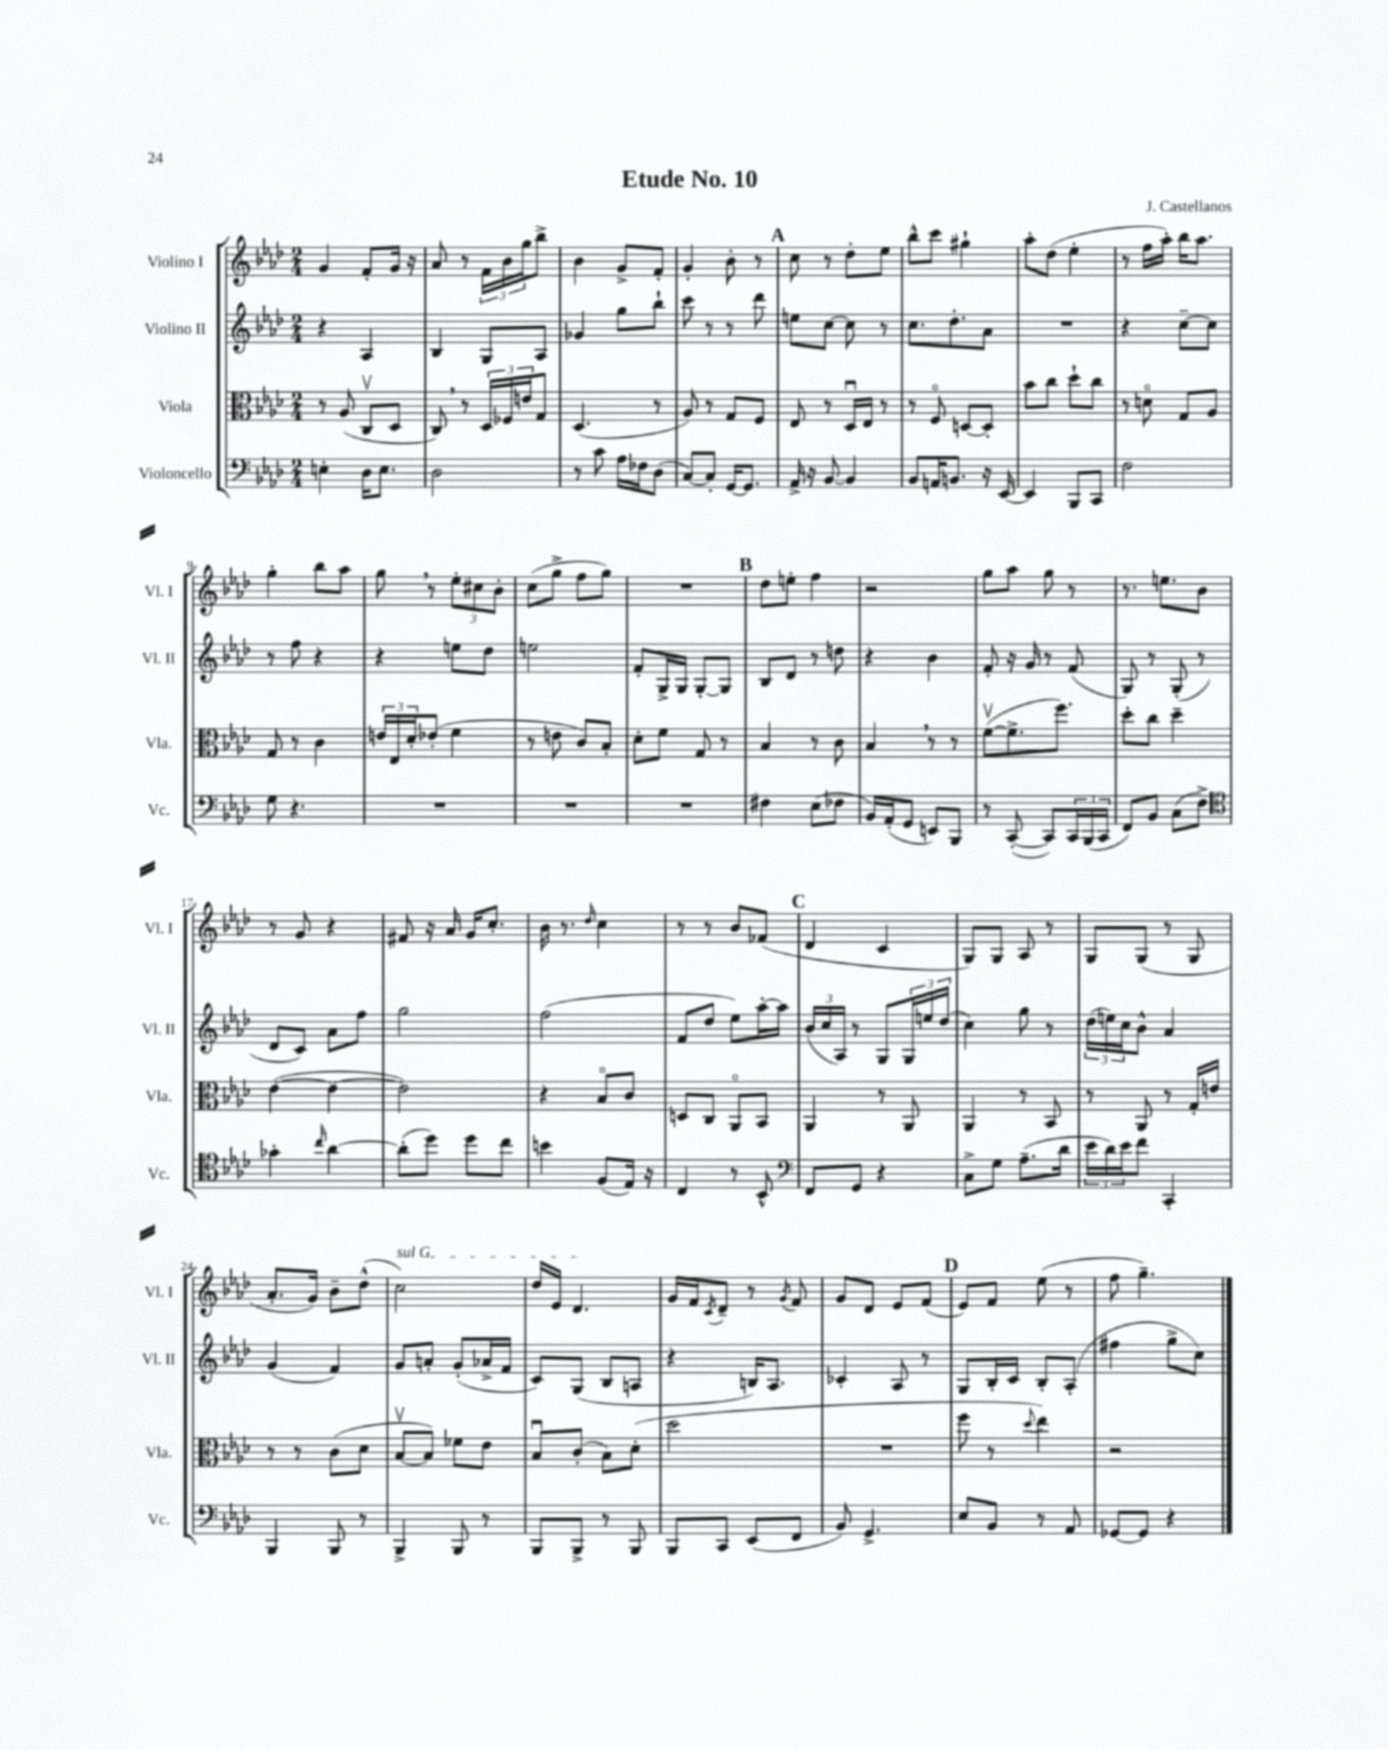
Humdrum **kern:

**kern	**kern	**kern	**kern
*part4	*part3	*part2	*part1
*staff4	*staff3	*staff2	*staff1
*I"Violoncello	*I"Viola	*I"Violino II	*I"Violino I
*I'Vc.	*I'Vla.	*I'Vl. II	*I'Vl. I
*clefF4	*clefC3	*clefG2	*clefG2
*k[b-e-a-d-]	*k[b-e-a-d-]	*k[b-e-a-d-]	*k[b-e-a-d-]
*M2/4	*M2/4	*M2/4	*M2/4
=1	=1	=1	=1
4En'\	8r	4r	4g/
.	(8A-/	.	.
16D-\KL	8Cv/L	4A-/	8f'/L
8.E\J	.	.	.
.	8D-/J	.	16g/Jk
.	.	.	16r
=2	=2	=2	=2
2D-\	8C,/)	4B-/	8a-/
.	8r	.	8r
.	24D-/LL	8G/L	24f\LL
.	24F-X/	.	24b-\
.	24en/J	.	24gg\J
.	8G/J	8A-/J	8bb-^\J
=3	=3	=3	=3
8r	(4.D-/	4g-X/	4b-\
8c\	.	.	.
16A-\LL	.	8gg\L	8g^/L
16F-X\J	.	.	.
(8D-\J	8r	8bb-`\J	8f'/J
=4	=4	=4	=4
[8C/L)	8A-/)	8ccc\	4g'/
8C'/J]	8r	8r	.
[16GG/KL	8G/L	8r	8b-'\
8.GG/J]	.	.	.
.	8F/J	8ddd-\	8r
!!LO:REH:place=s1:t=A
=5	=5	=5	=5
16AA-^/	8E-/	8een\L	8cc\
16r	.	.	.
[8BB-/	8r	[8cc\J	8r
4BB-/]	16D-u/LL	8cc\]	8dd-'\L
.	16E-/JJ	.	.
.	8r	8r	8ee-\J
=6	=6	=6	=6
8BB-/L	8r	8.cc\L	8bb-^^\L
16AAn/K	8F/	.	8ccc\J
8.BBn/J	.	8.dd-'\	.
.	[8Dn/L	.	4gg#X`\
16r	8D'/J]	8a-\J	.
[16EE-/	.	.	.
=7	=7	=7	=7
4EE-/]	8b-\L	2r	8aa-'\L
.	8cc\J	.	(8dd-\J
8BBB-/L	8dd-`\L	.	4ee-'\
8CC/J	8cc\J	.	.
=8	=8	=8	=8
2F\	8r	4r	8r
.	8dn\	.	16ff\LL
.	.	.	16aa-'\JJ)
.	8G/L	[8cc~\L	16bb-\KL
.	.	.	8.aa-\J
.	8A-/J	8cc\J]	.
!!LO:LB:g=z
=9	=9	=9	=9
8G\	8G/	8r	4gg'\
4.r	8r	8ff\	.
.	4c\	4r	8bb-\L
.	.	.	8aa-\J
=10	=10	=10	=10
2r	24en/LL	4r	8gg,\
.	24E-/	.	.
.	24d-'/J	.	.
.	(8e-X'/J	.	8r
.	4f\	8een\L	12ee-'\L
.	.	.	12cc#X\
.	.	8dd-\J	.
.	.	.	12b-'\J
=11	=11	=11	=11
2r	8r	2een\	(8cc\L
.	8en\	.	8gg^\J
.	8c/L)	.	8ff\L
.	8B-'/J	.	8gg\J)
=12	=12	=12	=12
2r	8d-'\L	8f'/L	2r
.	8f\J	16G^/L	.
.	.	16G/JJ	.
.	8G/	[8G'/L	.
.	8r	8G/J]	.
!!LO:REH:place=s1:t=B
=13	=13	=13	=13
4F#X\	4B-/	8B-/L	8dd-\L
.	.	8d-/J	8een'\J
(8E-\L	8r	8r	4ff\
8F-X\J	8c\	8ddn\	.
=14	=14	=14	=14
16BB-/LL)	4B-,/	4r	2r
(16AA-'/J	.	.	.
8GG/J	.	.	.
8EEn/L)	8r	4b-\	.
8BBB-/J	8r	.	.
=15	=15	=15	=15
8r	([8fv\L	8f'/	8gg\L
([8CC'/	8.f^\]	16r	8aa-\J
.	.	16g/	.
8CC/L])	.	8r	8gg\
.	8.ff\J)	.	.
24CC/L	.	(8f/	8r
(24BBB-/	.	.	.
24CC/JJ	.	.	.
=16	=16	=16	=16
8FF/L)	8dd-'\L	8G/)	8.r
8BB-/J	8cc\J	8r	.
.	.	.	8.een\L
(8C\L	4dd-~\	(8G'/	.
8F^\J)	.	8r	8b-\J
!!LO:LB:g=z
=17	=17	=17	=17
*clefC4	*	*	*
4g-X'\	([4e-\	8d-/L	8r
.	.	8c/J)	8g/
16qqcc/	.	.	.
[4a-\	4e-\_	8a-\L	4r
.	.	8ff\J	.
=18	=18	=18	=18
(8a-'\L]	2e-\])	2gg\	8f#X/
8dd-\J)	.	.	16r
.	.	.	16a-/
8dd-\L	.	.	16g/KL
.	.	.	8.cc'/J
8cc\J	.	.	.
=19	=19	=19	=19
4bn\	4r	(2ff\	16b-\
.	.	.	8.r
.	.	.	16qqdd-/
(8F/L	8B-/L	.	4cc\
16E-/Jk)	8c/J	.	.
16r	.	.	.
=20	=20	=20	=20
4C/	8Dn/L	8f/L	8r
.	8C/J	8dd-/J	8r
8r	8AA-/L	8ee-\L)	8b-/L
8BB-^^/	8BB-/J	[16aa-'\L	(8f-X/J
.	.	16aa-\JJ]	.
!!LO:REH:place=s1:t=C
=21	=21	=21	=21
*clefF4	*	*	*
8FF/L	4AA-/	(24b-/LL	4d-/
.	.	24cc/	.
.	.	24A-/JJ)	.
8GG/J	.	8r	.
4r	8r	8G/L	4c/
.	8AA-/	24G/L	.
.	.	24een/	.
.	.	(24dd-/JJ	.
=22	=22	=22	=22
8C^\L	4AA-/	4cc\)	8G/L)
8G\J	.	.	8G/J
(8.A-~\L	8r	8gg\	8A-/
.	8BB-/	8r	8r
16d-\Jk	.	.	.
=23	=23	=23	=23
24e-\LL	8r	(24dd-\LL	8G/L
24d-\)	.	24een\)	.
24e-\J	.	24cc\J	.
8f\J	8AA-/	8b-^^\J	(8G/J
4CC'/	8r	4a-/	8r
.	16G'/LL	.	8G/
.	16en/JJ	.	.
!!LO:LB:g=z
=24	=24	=24	=24
4BBB-/	8r	(4g/	8.a-'/L
.	8r	.	.
.	.	.	16g/Jk)
8BBB-/	(8c\L	4f/)	8b-~\L
8r	8d-\J	.	(8dd-^^\J
=25	=25	=25	=25
!	!	!	!LO:TX:a:i:t=sul G
4BBB-^/	[8B-v/L	8g/L	2cc\)
.	8B-/J])	8an'/J	.
8BBB-/	8f-X\L	(8g'/L	.
8r	8e-\J	16a-X^/L	.
.	.	16f/JJ	.
=26	=26	=26	=26
8BBB-/L	8B-u/L	8c/L)	16dd-/LL
.	.	.	16e-/JJ
8BBB-^/J	(8c'/J	(8G/J	4.d-/
8r	8B-\L)	8B-/L	.
8BBB-/	(8d-'\J	8An/J	.
=27	=27	=27	=27
8BBB-/L	2dd-\	4r	16g/LL
.	.	.	16f/J
.	.	.	8qc/
8CC/J	.	.	8d-~/J
(8EE-/L	.	16Bn/KL)	8r
.	.	8.A-/J	.
.	.	.	8qg/
8FF/J	.	.	8f/
=28	=28	=28	=28
8BB-/)	2r	4c-X'/	8g/L
4.GG^/	.	.	8d-/J
.	.	8A-/	8e-/L
.	.	8r	(8f/J
!!LO:REH:place=s1:t=D
=29	=29	=29	=29
8E-/L	8ff\	8G/L	8e-/L)
8BB-/J	8r	16B-'/L	8f/J
.	.	16c/JJ	.
.	8qqdd-/	.	.
8r	4ee-\)	8B-'/L	(8ee-\
8AA-/	.	(8A-'/J	8r
=30	=30	=30	=30
[8GG-X/L	2r	4ff#X\	8ff\
8GG-/J]	.	.	4.gg~\)
4r	.	8gg^\L	.
.	.	8cc\J)	.
==	==	==	==
*-	*-	*-	*-
